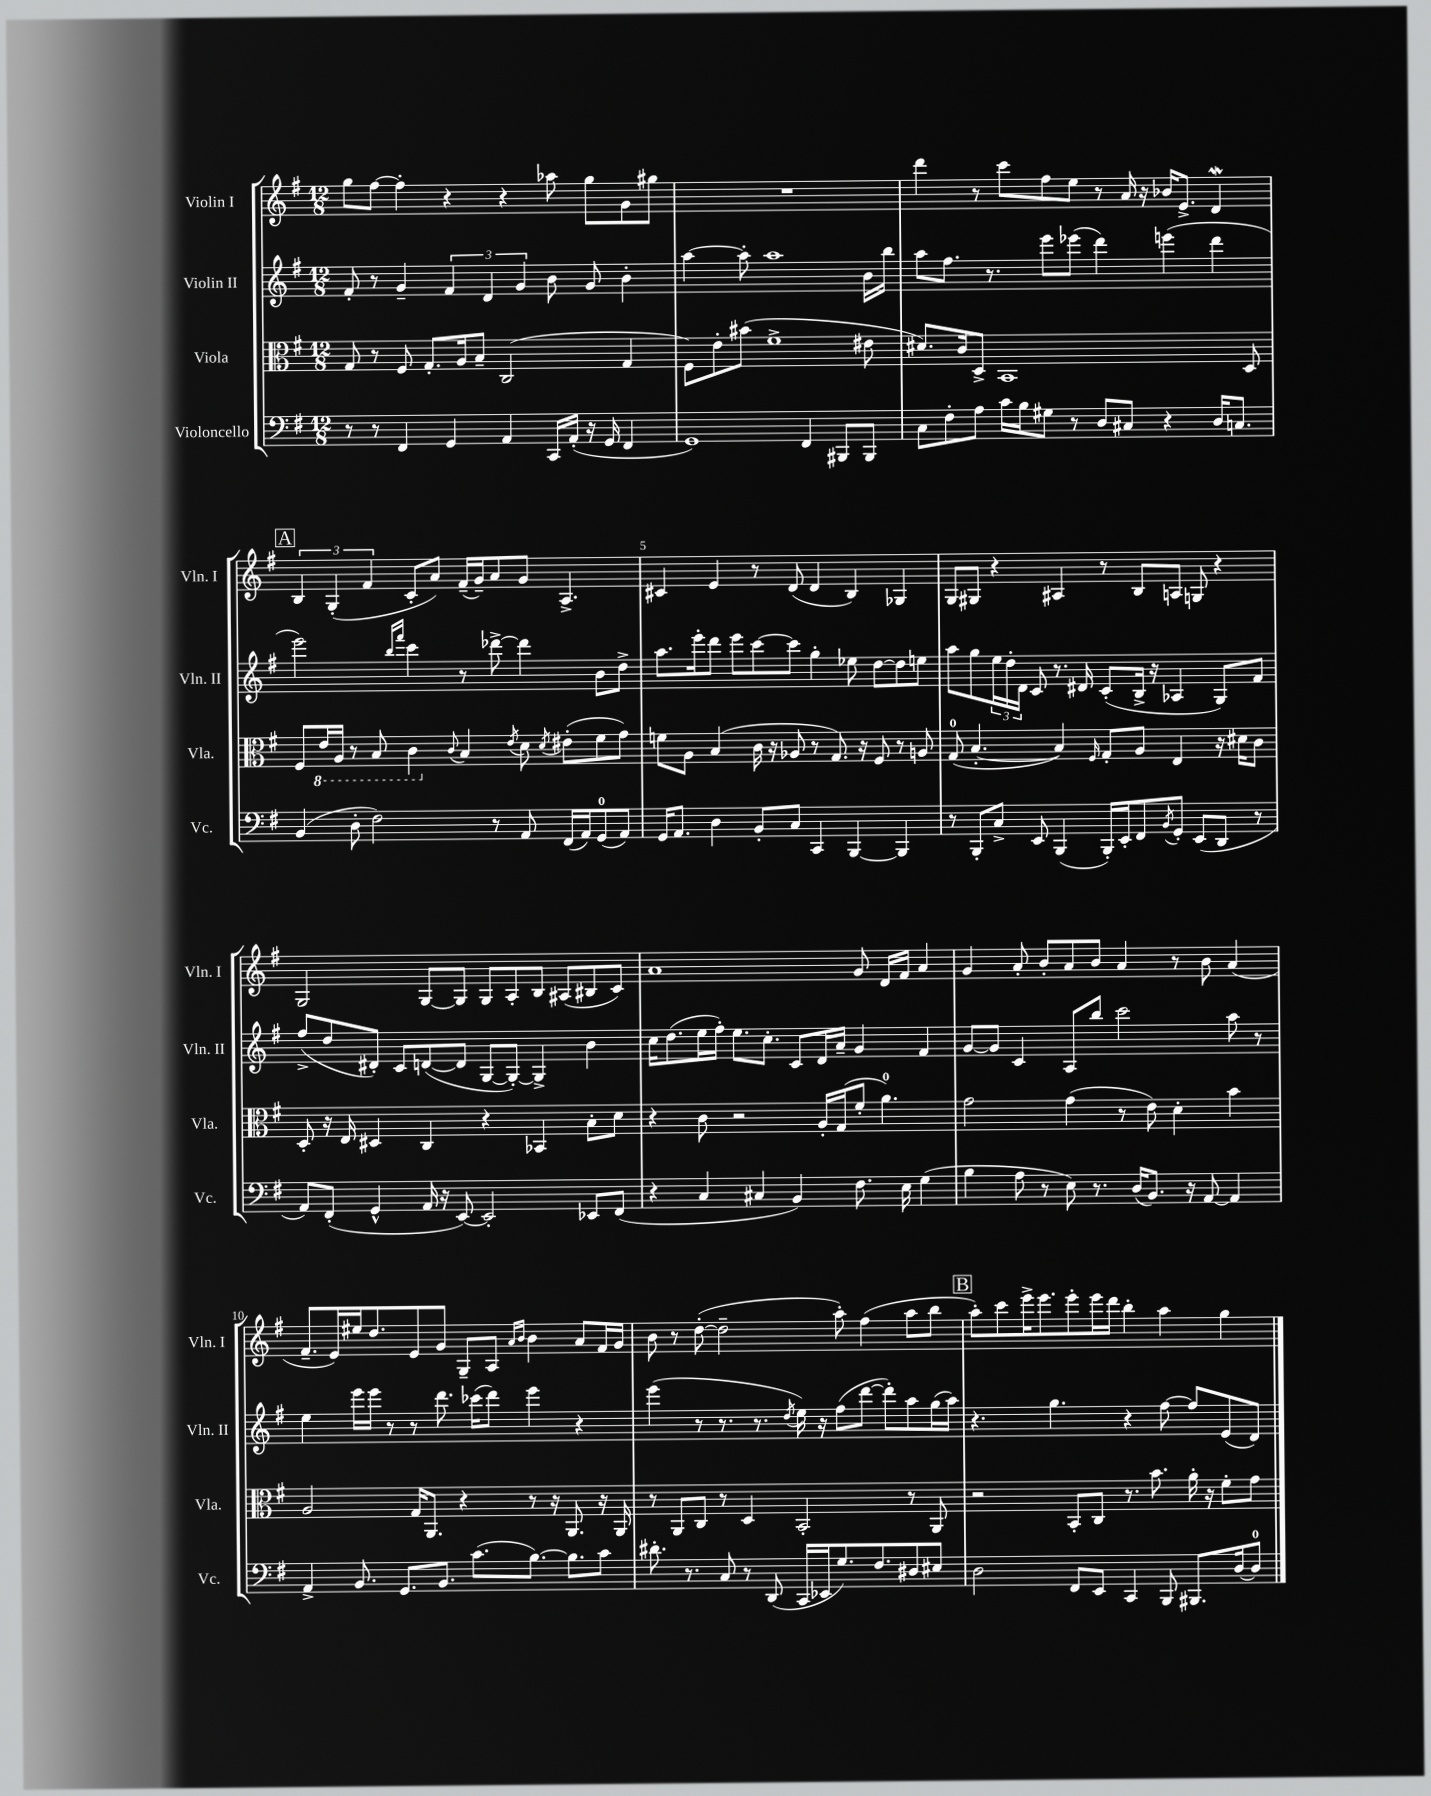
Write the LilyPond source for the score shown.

<<
\new StaffGroup <<
\new Staff = "s0" \with { instrumentName = "Violin I" shortInstrumentName = "Vln. I" } {
    \clef treble \key g \major \numericTimeSignature \time 12/8
    g''8 fis''8~ fis''4-. r4 r4 aes''8 g''8 g'8 gis''8 |
    R1. |
    d'''4 r8 c'''8 fis''8 e''8 r8 a'16 r16 bes'16 e'8.-> d'4\mordent |
    \mark \markup { \box "A" } \tuplet 3/2 { b4 g4-.( fis'4 } c'8-. a'8) fis'16--( g'16--) a'8 g'8 a4.-> |
    cis'4 e'4 r8 d'8( d'4 b4) ges4 |
    g8 gis8 r4 ais4 r8 b8 a8 g8 r4 |
    g2 g8~ g8 g8 a8-. b8 ais8( bis8 c'8) |
    a'1 g'8 d'16 fis'16 a'4 |
    g'4 a'8-. b'8-. a'8 b'8 a'4 r8 b'8 a'4( |
    fis'8.-- e'16) eis''16 d''8. e'8 g'8 g8-- a8 \grace { a'16 b'16 } b'4 a'8 fis'16 g'16 |
    b'8 r8 d''8~-.( d''2-- a''8-.) fis''4( a''8 b''8 |
    \mark \markup { \box "B" } a''8-.) c'''8 e'''16-> e'''8. e'''8-. e'''16 d'''16 b''4-. a''4 g''4 \bar "|." |
}
\new Staff = "s1" \with { instrumentName = "Violin II" shortInstrumentName = "Vln. II" } {
    \clef treble \key g \major \numericTimeSignature \time 12/8
    fis'8-. r8 g'4-- \tuplet 3/2 { fis'4 d'4 g'4 } b'8 g'8 b'4-. |
    a''4~ a''8-. a''1 b'16 b''16 |
    a''8 fis''8. r8. e'''8 ees'''8( d'''4) e'''4( d'''4 |
    \mark \markup { \box "A" } e'''2) \grace { b''16 fis'''16 } c'''4 r8 des'''8~-> des'''4 b'8 d''8-> |
    a''8. e'''16-. d'''8 e'''8 c'''8~ c'''8 g''4-. ees''8 d''8~ d''8 e''8 |
    a''8 g''8 \tuplet 3/2 { e''16 d''16-. d'16 } c'8 r8. dis'16 c'8-.( b16-> r16 aes4 g8) fis'8 |
    fis''8->( d''8 dis'8-.) c'8 d'8~( d'8 g8~ g8~-.) g4-> b'4 |
    c''16 d''8.( e''16 fis''16-.) e''8. c''8.-. c'8 d'16 a'16-- g'4 fis'4 |
    g'8~ g'8 c'4 a8 b''8 c'''2 a''8 r8 |
    e''4 e'''16 e'''16 r8 r8 d'''8. ces'''16( d'''8) e'''4 r4 |
    e'''4( r8 r8. r8. \acciaccatura { d''8 } e''16) r16 fis''8( d'''8~ d'''8-.) a''8 g''16( a''16) |
    \mark \markup { \box "B" } r4. g''4. r4 fis''8~ fis''8 e'8( d'8) \bar "|." |
}
\new Staff = "s2" \with { instrumentName = "Viola" shortInstrumentName = "Vla." } {
    \clef alto \key g \major \numericTimeSignature \time 12/8
    g8 r8 fis8 g8.-. a16 b8-- c2( g4 |
    fis8) e'8-. bis'8( fis'1-> eis'8 |
    dis'8.) c'16 d8-> b,1 d8 |
    \mark \markup { \box "A" } fis8 \ottava #-1 e16 a,16 r8 b,8 c4 \ottava #0 \appoggiatura { c'8 } b4 \acciaccatura { e'8 } d'8 \acciaccatura { d'8 } eis'8-.( fis'8 g'8) |
    f'8 a8 b4( c'16 r16 aes8 r8 g8.) r16 fis8 r8 a8 |
    g8-0( b4.~-. b4) \grace { fis16 } g8-. a8 e4 r16 dis'16 c'8 |
    d8-. r16 e16 dis4 c4 r4 bes,4 b8-. d'8 |
    r4 c'8 r2 a16-. g16( fis'8-. a'4.-0) |
    g'2 g'4( r8 e'8) d'4-. b'4 |
    a2 g16 a,8. r4 r8 r16 a,8. r16 a,16 |
    r8 a,8 c8 r8 d4 b,2-. r8 a,8 |
    \mark \markup { \box "B" } r2 b,8-. c8 r8. b'8. a'16-. r16 fis'8-. g'8 \bar "|." |
}
\new Staff = "s3" \with { instrumentName = "Violoncello" shortInstrumentName = "Vc." } {
    \clef bass \key g \major \numericTimeSignature \time 12/8
    r8 r8 fis,4 g,4 a,4 c,16 a,16-.( r16 g,16 fis,4 |
    g,1) fis,4 bis,,8 bis,,8 |
    c8 fis8-. a8 c'16 b16 gis8 r8 d8 cis8 r4 d16 c8. |
    \mark \markup { \box "A" } b,4( d8-. fis2) r8 a,8 fis,16( a,16) g,8-0( a,8) |
    g,16 a,8. d4 b,8-. c8 c,4 b,,4~ b,,4 |
    r8 b,,8-. c8-> e,8 b,,4( b,,16-.) e,16-. fis,8 \acciaccatura { b,8 } g,8-. e,8( d,8 r8 |
    a,8) fis,8-.( g,4-^ a,16 r16 e,8~) e,2-. ees,8 fis,8( |
    r4 c4 cis4 b,4) fis8. e16 g4( |
    b4 a8 r8 e8) r8. d16( b,8.) r16 a,8~ a,4 |
    a,4-> b,8. g,8. b,8. c'8.( b8.~) b8. c'8 |
    dis'8.-. r8. c8 r8 d,8( c,16 ees,16 g8.) fis8. dis8 eis8 |
    \mark \markup { \box "B" } d2 fis,8 e,8 c,4 b,,8 bis,,8. d16~ d8-0 \bar "|." |
}
>>
>>
\layout { \context { \Score \override BarNumber.break-visibility = ##(#f #t #t) barNumberVisibility = #(every-nth-bar-number-visible 5) } }
